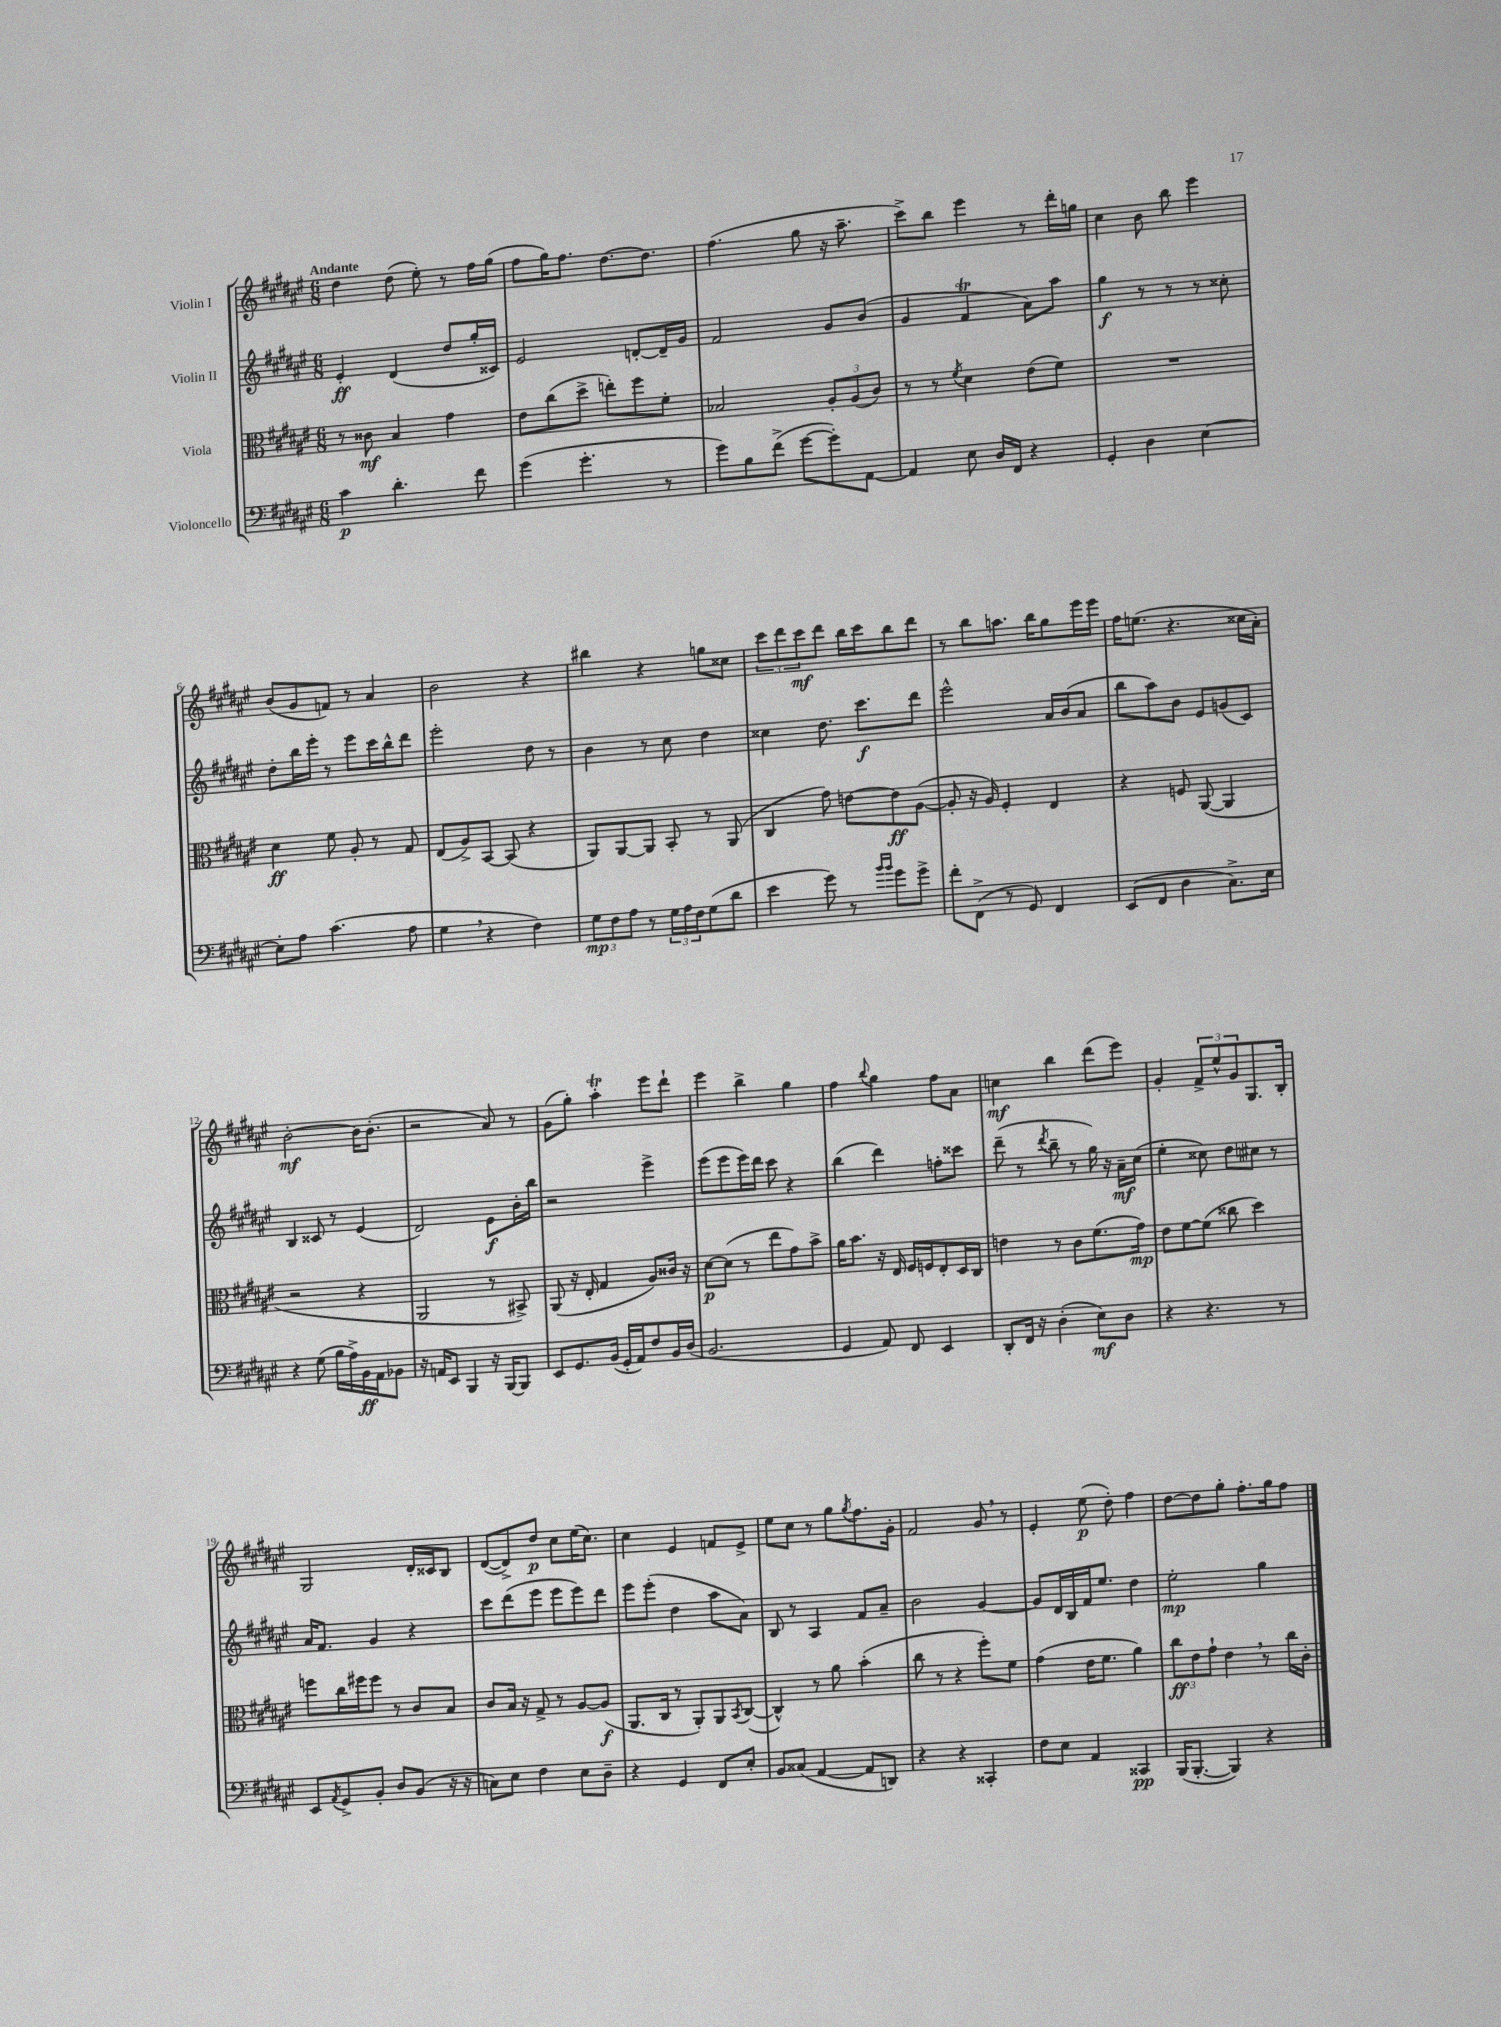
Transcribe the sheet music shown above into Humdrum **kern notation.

**kern	**kern	**kern	**kern
*staff4	*staff3	*staff2	*staff1
*clefF4	*clefC3	*clefG2	*clefG2
*k[f#c#g#d#a#e#]	*k[f#c#g#d#a#e#]	*k[f#c#g#d#a#e#]	*k[f#c#g#d#a#e#]
*M6/8	*M6/8	*M6/8	*M6/8
4c#\	8r	4e#'/	4dd#\
.	8c##\	.	.
4.d#'\	4B/	(4d#/	(8dd#\
.	.	.	8ee#'\)
.	4g#\	8dd#/L	8r
8f#\	.	16gg#'/L	16ff#\LL
.	.	16c##/JJ)	(16gg#\JJ
=	=	=	=
(4g#\	8e#\L	2e#/	8ff#\L
.	(8cc#\	.	16gg#\K)
.	.	.	8.ff#\J
4.g#'\	8dd#^\J	.	.
.	8ee'\L)	.	[8.dd#\L
.	8ff#\	[8d'/L	.
.	.	.	8.dd#\]J
8r	8f#'\J	16d~/]L	.
.	.	16g#/JJ	.
=	=	=	=
8g#\L)	2B-/	2f#/	(4.ff#\
8B\	.	.	.
(8f#^\J	.	.	.
[8g#\L	.	.	8gg#\
8g#'\])	12A#'/L	8g#/L	16r
.	.	.	8.aa#~\
.	(12A#/	.	.
[8AA#\J	.	(8b/J	.
.	12c#/J)	.	.
=	=	=	=
4AA#/]	8r	4g#/	8ccc#^\L)
.	8r	.	8bb\J
.	8qf#/	.	.
8E#\	4d#\	4f#/	4eee#\
16D#/LL	.	.	.
16FF#/JJ	.	.	.
4r	(8e#\L	8a#\L)	8r
.	8f#\J)	8aa#\J	16ddd#'\LL
.	.	.	16gg\JJ
=	=	=	=
4GG#'/	2.r	4gg#\	4cc#\
4D#\	.	8r	8b\
.	.	8r	8bb\
[4E#\	.	8r	4eee#\
.	.	8cc##'\	.
=	=	=	=
8E#'\]L	4d#\	8dd#'\L	(8b/L
8A#\J	.	16bb\L	8g#/
.	.	16eee#'\JJ	.
(4.c#\	8f#\	8r	8f/J)
.	8A#'/	8eee#\L	8r
.	8r	16ccc#\L	4a#/
.	.	16bb^^\J	.
8A#\	8G#/	8ddd#\J	.
=	=	=	=
4G#\	(8E#/L	2eee#'\	2b\
.	8A#^/)	.	.
4r	[8BB/J	.	.
.	(8BB/]	.	.
4F#\)	4r	8dd#\	4r
.	.	8r	.
=	=	=	=
12G#\L	8AA#/L)	4b\	4bb#\
12F#\	.	.	.
.	[8AA#/	.	.
12A#\J	.	.	.
8r	8AA#/]J	8r	4r
24G#\LL	8BB'/	8cc#\	.
24A#\	.	.	.
24F#\J	.	.	.
(8G#\	8r	4dd#\	8gg\L
8d#\J	(8AA#/	.	8cc##\J
=	=	=	=
4e#\	4C#/	4cc##\	12ccc#\L
.	.	.	12ddd#\
.	.	.	12ccc#\
8g#\)	8g#\)	8.dd#\	8ddd#\J
8r	[8e\L	.	16bb\LL
.	.	8.ccc#\L	16ccc#\J
16qqb/LL	.	.	.
16qqb/JJ	.	.	.
8g#\L	8e\]	.	8bb\
8g#^\J	([8A#\J	8ddd#\J	8ddd#\J
=	=	=	=
8f#'\L	8A#'/]	2eee#^^\	8r
(8FF#^\J	16r	.	8bb\L
.	16A#/)	.	.
8r	4F#'/	.	8.aa\J
8GG#/)	.	.	.
.	.	.	16bb\LK
4FF#/	4E#/	16a#/LL	8gg#\
.	.	(16b/J	.
.	.	8a#/J	16eee#\L
.	.	.	16eee#\JJ
=	=	=	=
(8EE#/L	4r	8bb\L	16ff#\LK
.	.	.	(8.ee\J
8FF#/J	.	8aa#\)	.
4D#\	8F/	8b\J	4.r
.	([8AA#/	8e#/L	.
8.C#^\L)	4AA#/]	(8g/	.
.	.	8c#/J)	16cc##\LL
16E#\Jk	.	.	16a#'\JJ)
=	=	=	=
4r	2r	4B/	[2b'\
(8G#\	.	8c##/	.
16B\LL	.	8r	.
16A#^\)	.	.	.
16BB\	4r	(4e#/	16b\]LK
16AA#\J	.	.	(8.b'\J
8BB-\J	.	.	.
=	=	=	=
16r	2AA#/	2d#/)	2r
16AA/LK	.	.	.
8EE#/J	.	.	.
4BBB/	.	.	.
16r	8r	8e#\L	8a#/)
[16BBB/LK	.	.	.
8BBB/]J	8BB#^/)	16b'\L	8r
.	.	16bb\JJ	.
=	=	=	=
8EE#/L	(8AA#/	2r	(8g#\L
8.GG#/	16r	.	8gg#'\J)
.	16E#'/	.	.
.	4G#/	.	4aa#'\
(16BB/Jk	.	.	.
16GG#'/LL	.	.	.
16AA#/J)	.	.	.
8F#/	8A#/L)	4eee#^\	8eee#\L
16BB/L	16c##/Jk	.	8ddd#`\J
(16D#/JJ	16r	.	.
=	=	=	=
2.BB/	[8d#\L	(8eee#\L	4eee#\
.	(8d#\]J	8eee#\	.
.	8r	16eee#\L)	4bb^\
.	.	16ddd#\JJ	.
.	8ee#\L	8ccc#\	.
.	8g#\)	4r	4gg#\
.	8b^\J	.	.
=	=	=	=
4GG#/	16a#\LK	(4bb\	4ff#\
.	8.b\J	.	.
.	.	.	8qqbb/
8AA#/)	16r	4ddd#\)	4gg#\
.	16E#/	.	.
8FF#/	16F#/LL	.	.
.	16F/J	.	.
4EE#/	8E#'/	8ff'\L	8ff#\L
.	16D#/L	8ccc##\J	8a#\J
.	16C#/JJ	.	.
=	=	=	=
8DD#'/L	4e\	(8ddd#~\	4cc\
16FF#/Jk	.	8r	.
16r	.	.	.
.	.	8qddd#/	.
(4D#'\	8r	8bb~\	4bb\
.	8c#\L	8r	.
8E#\L)	(8.f#\	16gg#\)	(8ddd#\L
.	.	16r	.
8D#\J	.	16a#~\LL	8eee#\J)
.	16g#\Jk)	(16cc#\JJ	.
=	=	=	=
4r	8e#\L	4ee#'\	4g#'/
.	[8f#\	.	.
4.r	(8f#\]J	8cc##\)	12f#^/L
.	.	.	12ee#^^/
.	8cc##\	8dd#\L	.
.	.	.	12g#/
.	4dd#\)	8cc#\J	8.G#/
8r	.	8r	.
.	.	.	16B'/Jk
=	=	=	=
8EE#/L	8ff\L	16a#/LK	2G#/
.	.	8.f#/J	.
8qAA#/	.	.	.
8GG#^/	16cc#\L	.	.
.	16ff#\J	.	.
8BB'/J	8ff#\J	4g#/	.
8D#/L	8r	.	.
(8BB/J	8c#/L	4r	16d#'/LL
.	.	.	16c##/J
16r	8B/J	.	8B/J
16r	.	.	.
=	=	=	=
8C\L)	8c#/L	8ccc#\L	([8d#/L
8E#\J	16B/Jk	(8ddd#\	8d#^/])
.	16r	.	.
4F#\	8G#^/	8eee#\J	8dd#/J
.	8r	8eee#\L	8cc#\L
8E#\L	[8A#/L	8eee#\)	(16ee#\K
.	.	.	8.cc#\J)
8D#~\J	(8A#/]J	8ddd#\J	.
=	=	=	=
4r	8.AA#/L	8eee#\L	4cc#\
.	.	(8eee#'\J	.
.	16C#/Jk	.	.
4GG#/	8r	4dd#\	4e#/
.	8AA#'/L)	.	.
8FF#/L	8AA#/	8aa#\L	8f/L
.	8qBB/	.	.
8E#'/J	([8C#/J	8a#\J)	8e#^/J
=	=	=	=
8BB/L	4C#^^/])	8B/	8ee#\L
(8C##/J	.	8r	8cc#\J
[4AA#/	8r	4A#/	8r
.	8a#\	.	8gg#\L
.	.	.	8qgg#/
8AA#/]L	(4b'\	8f#/L	8.ff#\
8DD/J)	.	8a#~/J	.
.	.	.	16g#'\Jk
=	=	=	=
4r	8cc#\	2b\	2f#/
.	8r	.	.
4r	4r	.	.
4CC##'/	8ff#'\L)	[4g#/	8g#/
.	8f#\J	.	8r
=	=	=	=
8F#\L	(4g#\	8g#/]L	4e#'/
8E#\J	.	16d#/L	.
.	.	16B/	.
4AA#/	16e#\LK	16f#/J	(8ee#\
.	8.f#\J	8.ee#/J	.
.	.	.	8dd#'\)
4CC##/	4a#\)	4dd#\	4ff#\
=	=	=	=
(16BBB/LK	12cc#\L	2ee#'\	[8dd#\L
[8.BBB'/J	.	.	.
.	12e#\	.	.
.	.	.	8dd#\]
.	12g#`\J	.	.
4BBB/])	4e#\	.	8gg#'\J
.	.	.	8.ff#'\L
4r	8r	4gg#\	.
.	.	.	16gg#\k
.	16cc#\LL	.	8ff#\J
.	16c#'\JJ	.	.
==	==	==	==
*-	*-	*-	*-
